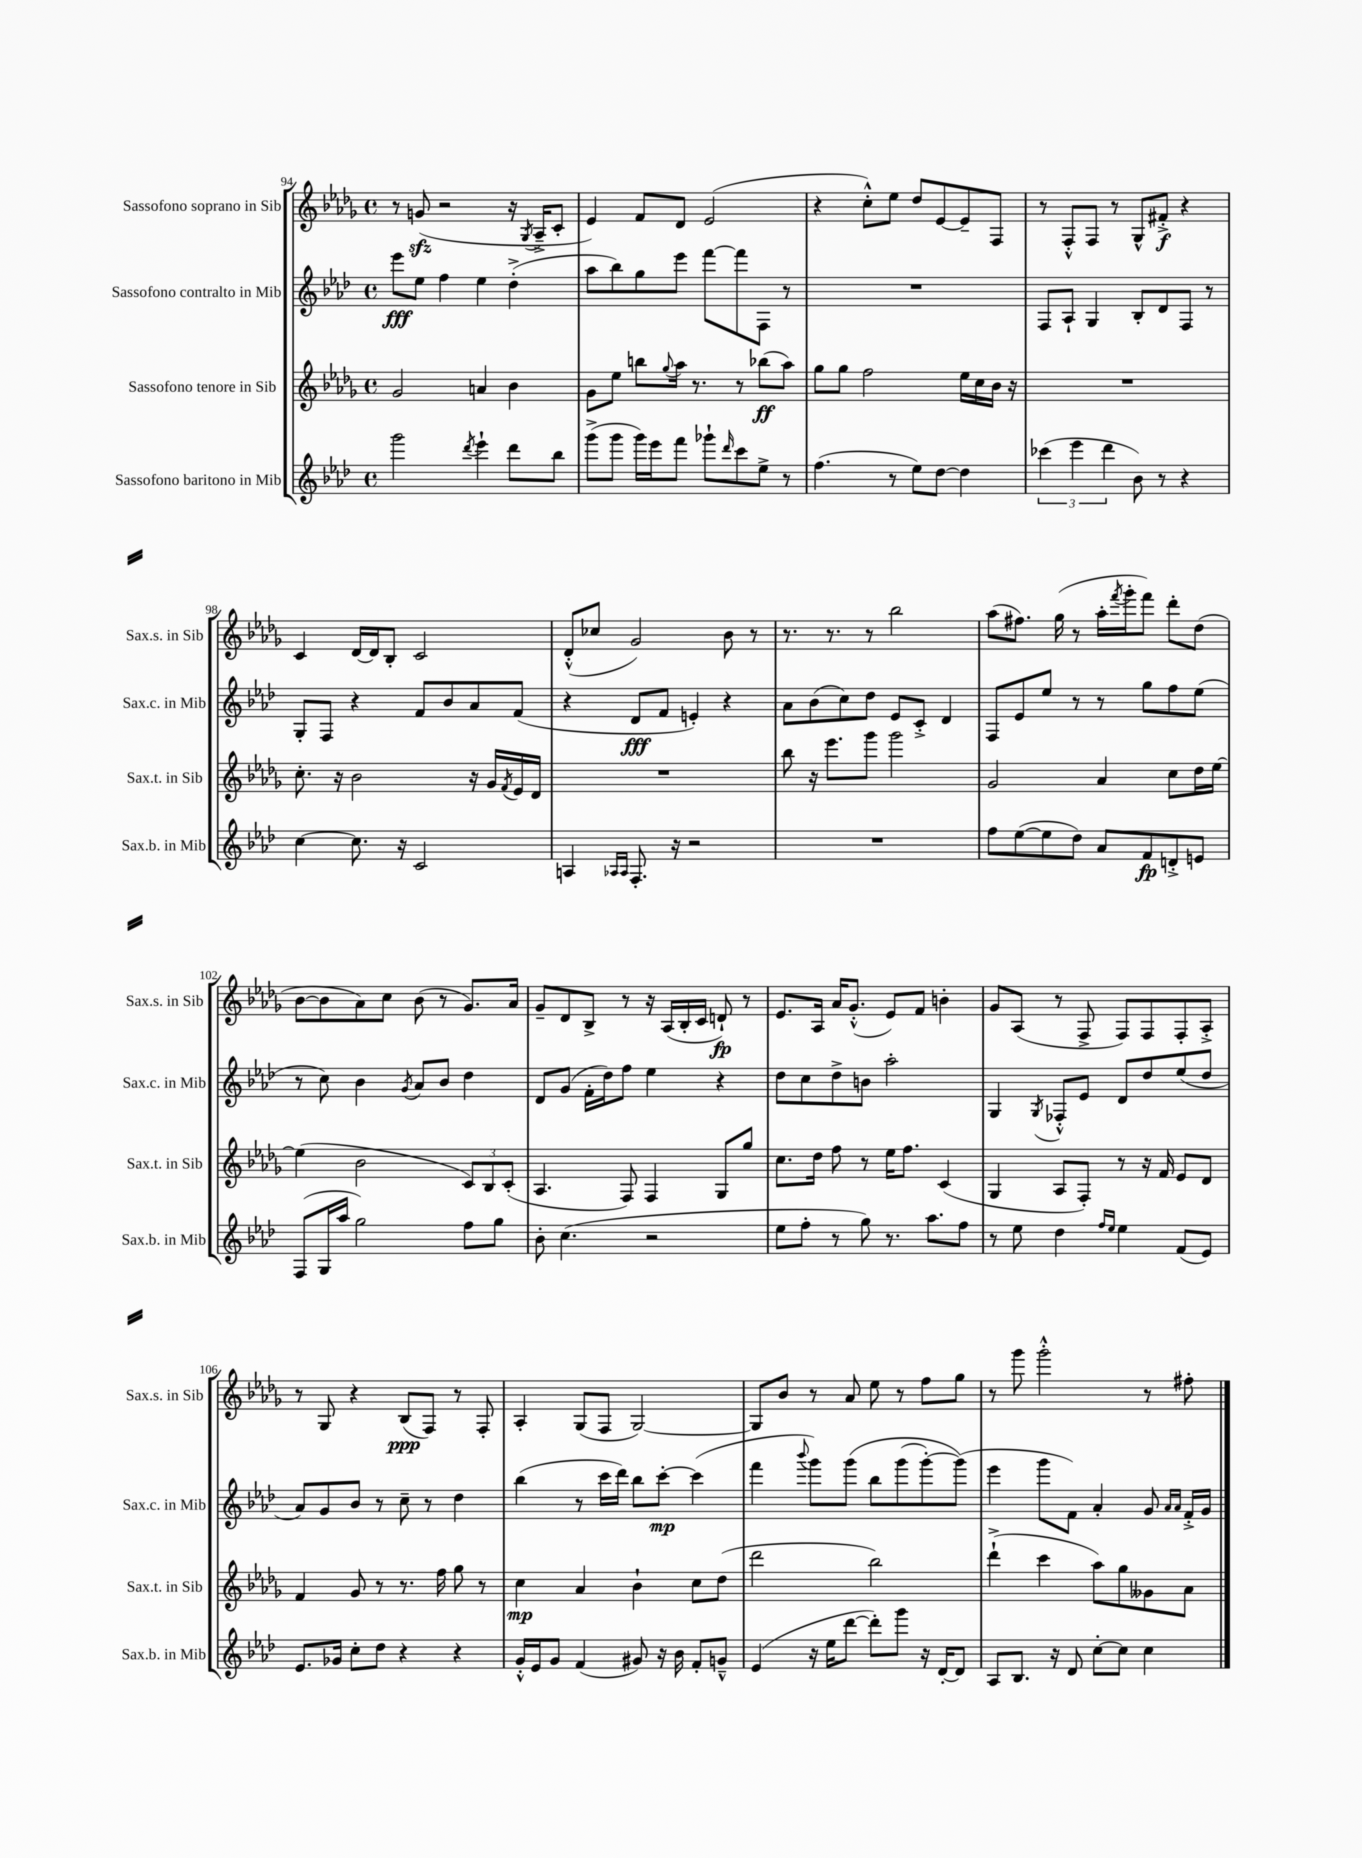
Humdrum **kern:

**kern	**kern	**kern	**kern
*staff4	*staff3	*staff2	*staff1
*clefG2	*clefG2	*clefG2	*clefG2
*k[b-e-a-d-]	*k[b-e-a-d-g-]	*k[b-e-a-d-]	*k[b-e-a-d-g-]
*M4/4	*M4/4	*M4/4	*M4/4
*met(c)	*met(c)	*met(c)	*met(c)
2ggg	2g-	8eee-	8r
.	.	8ee-	(8g
.	.	4ff	2r
8qddd-	.	.	.
4eee-`	4a	4ee-	.
8ddd-	4b-	(4dd-'^	16r
.	.	.	8qG-
.	.	.	16A-~^
8bb-	.	.	8c'
=	=	=	=
(8ggg^	8g-	8aa-	4e-)
8ggg	8ee-	8bb-)	.
16ggg)	8bb	8gg	8f
16eee-	.	.	.
.	8qqgg-	.	.
8fff	16aa-	8eee-	8d-
.	8.r	.	.
8ggg-`	.	[8fff	(2e-
16qqddd-	.	.	.
8ccc	8r	8fff]	.
8ee-^	(8bb-	8F	.
8r	8aa-)	8r	.
=	=	=	=
(4.ff	8gg-	1r	4r
.	8gg-	.	.
.	2ff	.	8cc'^^)
8r	.	.	8ee-
8ee-)	.	.	8dd-
[8dd-	.	.	[8e-
4dd-]	16ee-	.	8e-~]
.	16cc	.	.
.	16b-	.	8F
.	16r	.	.
=	=	=	=
(6ccc-	1r	8F	8r
.	.	8A-`	8F'^^
6eee-	.	.	.
.	.	4G	8F
6ddd-	.	.	.
.	.	.	8r
8b-)	.	8B-'	8G-^^
8r	.	8d-	8f#'^
4r	.	8F	4r
.	.	8r	.
=	=	=	=
[4cc	8.cc'	8G'	4c
.	.	8F	.
.	16r	.	.
8.cc]	2b-	4r	[16d-
.	.	.	16d-]
.	.	.	8B-'
16r	.	.	.
2c	.	8f	2c
.	.	8b-	.
.	16r	8a-	.
.	16g-	.	.
.	8qf	.	.
.	16e-	(8f	.
.	16d-	.	.
=	=	=	=
4A	1r	4r	(8d-'^^
.	.	.	8cc-
16qqA-	.	.	.
16qqA-	.	.	.
8.F'	.	8d-	2g-)
.	.	8f	.
16r	.	.	.
2r	.	4e')	.
.	.	4r	8b-
.	.	.	8r
=	=	=	=
1r	8bb-	8a-	8.r
.	16r	(8b-	.
.	8.eee-	.	8.r
.	.	8cc)	.
.	8ggg-	8dd-	8r
.	2ggg-	8e-	2bb-
.	.	8c'^	.
.	.	4d-	.
=	=	=	=
8ff	2g-	8F	(8aa-
([8ee-	.	8e-	8.ff#)
8ee-]	.	8ee-	.
.	.	.	(16gg-
8dd-)	.	8r	8r
8a-	4a-	8r	16aa-'
.	.	.	8qfff
.	.	.	16ggg-'
8f	.	8gg	8fff)
8d'^	8cc	8ff	8ddd-'
8e	16dd-	(8ee-	(8dd-
.	[16ee-	.	.
=	=	=	=
(8F	(4ee-]	8r	[8b-
16G	.	8cc)	8b-]
16aa-	.	.	.
2gg)	2b-	4b-	8a-)
.	.	.	8cc
.	.	8qg	.
.	.	8a-	(8b-
.	.	8b-	8r
8ff	12c)	4dd-	8.g-)
.	12B-	.	.
8gg	.	.	.
.	(12c'	.	.
.	.	.	16a-
=	=	=	=
8b-'	4.A-	8d-	8g-~
(4.cc	.	(8g	8d-
.	.	16f'	8B-^
.	.	16dd-)	.
.	8F)	8ff	8r
2r	4F	4ee-	16r
.	.	.	(16A-
.	.	.	16B-'
.	.	.	16c
.	8G-	4r	8d`)
.	8gg-	.	8r
=	=	=	=
8ee-	8.cc	8dd-	8.e-
8ff'	.	8cc	.
.	16dd-	.	16A-
8r	8ff	8dd-^	16a-
.	.	.	(8.g-'^^
8gg)	8r	8b	.
8.r	16ee-	2aa-'	8e-)
.	8.ff	.	.
.	.	.	8f
8.aa-	.	.	.
.	(4c	.	4b'
8ff	.	.	.
=	=	=	=
8r	4G-	4G	8g-
8ee-	.	.	(8A-
.	.	8qG	.
4dd-	8A-	8F-'^^	8r
.	8F')	8e-	8F^
16qqff	.	.	.
16qqee-	.	.	.
4ee-	8r	8d-	8F)
.	16r	8dd-	8F
.	16f	.	.
(8f	8e-	(8ee-	8F'
8e-)	8d-	8dd-	8A-'^
=	=	=	=
8.e-	4f	8a-)	8r
.	.	8g	8G-
16g-	.	.	.
8cc'	8g-	8b-	4r
8dd-	8r	8r	.
4r	8.r	8cc~	(8B-
.	.	8r	8F)
.	16ff	.	.
4r	8gg-	4dd-	8r
.	8r	.	8F'
=	=	=	=
16g'^^	4cc	(4bb-	4A-'
16e-	.	.	.
8g	.	.	.
(4f	4a-	8r	(8G-
.	.	16ccc	8F
.	.	16ddd-)	.
8g#)	4b-`	8bb-	[2G-)
16r	.	[8ccc'	.
16b-	.	.	.
8f'	8cc	(4ccc]	.
8g~^^	(8dd-	.	.
=	=	=	=
(4e-	2ddd-	4fff	8G-]
.	.	.	8b-
.	.	8qqbbb-	.
16r	.	8ggg)	8r
16ee-	.	.	.
[8ddd-	.	&(8ggg	8a-
8ddd-'])	2bb-)	8bb-	8ee-
8ggg	.	(8ggg	8r
16r	.	[8ggg')	8ff
[16d-'	.	.	.
8d-]	.	(8ggg]&)	8gg-
=	=	=	=
8A-	(4ddd-`^	4eee-	8r
8.B-	.	.	8ggg-
.	4ccc	8ggg	2ggg-'^^
16r	.	.	.
8d-	.	8f)	.
[8cc'	8aa-)	4a-'	.
8cc]	8gg-	.	.
4cc	8g--	8g	8r
.	.	16qqa-	.
.	.	16qqa-	.
.	8a-	16f'^	8ff#'
.	.	16g	.
==	==	==	==
*-	*-	*-	*-
